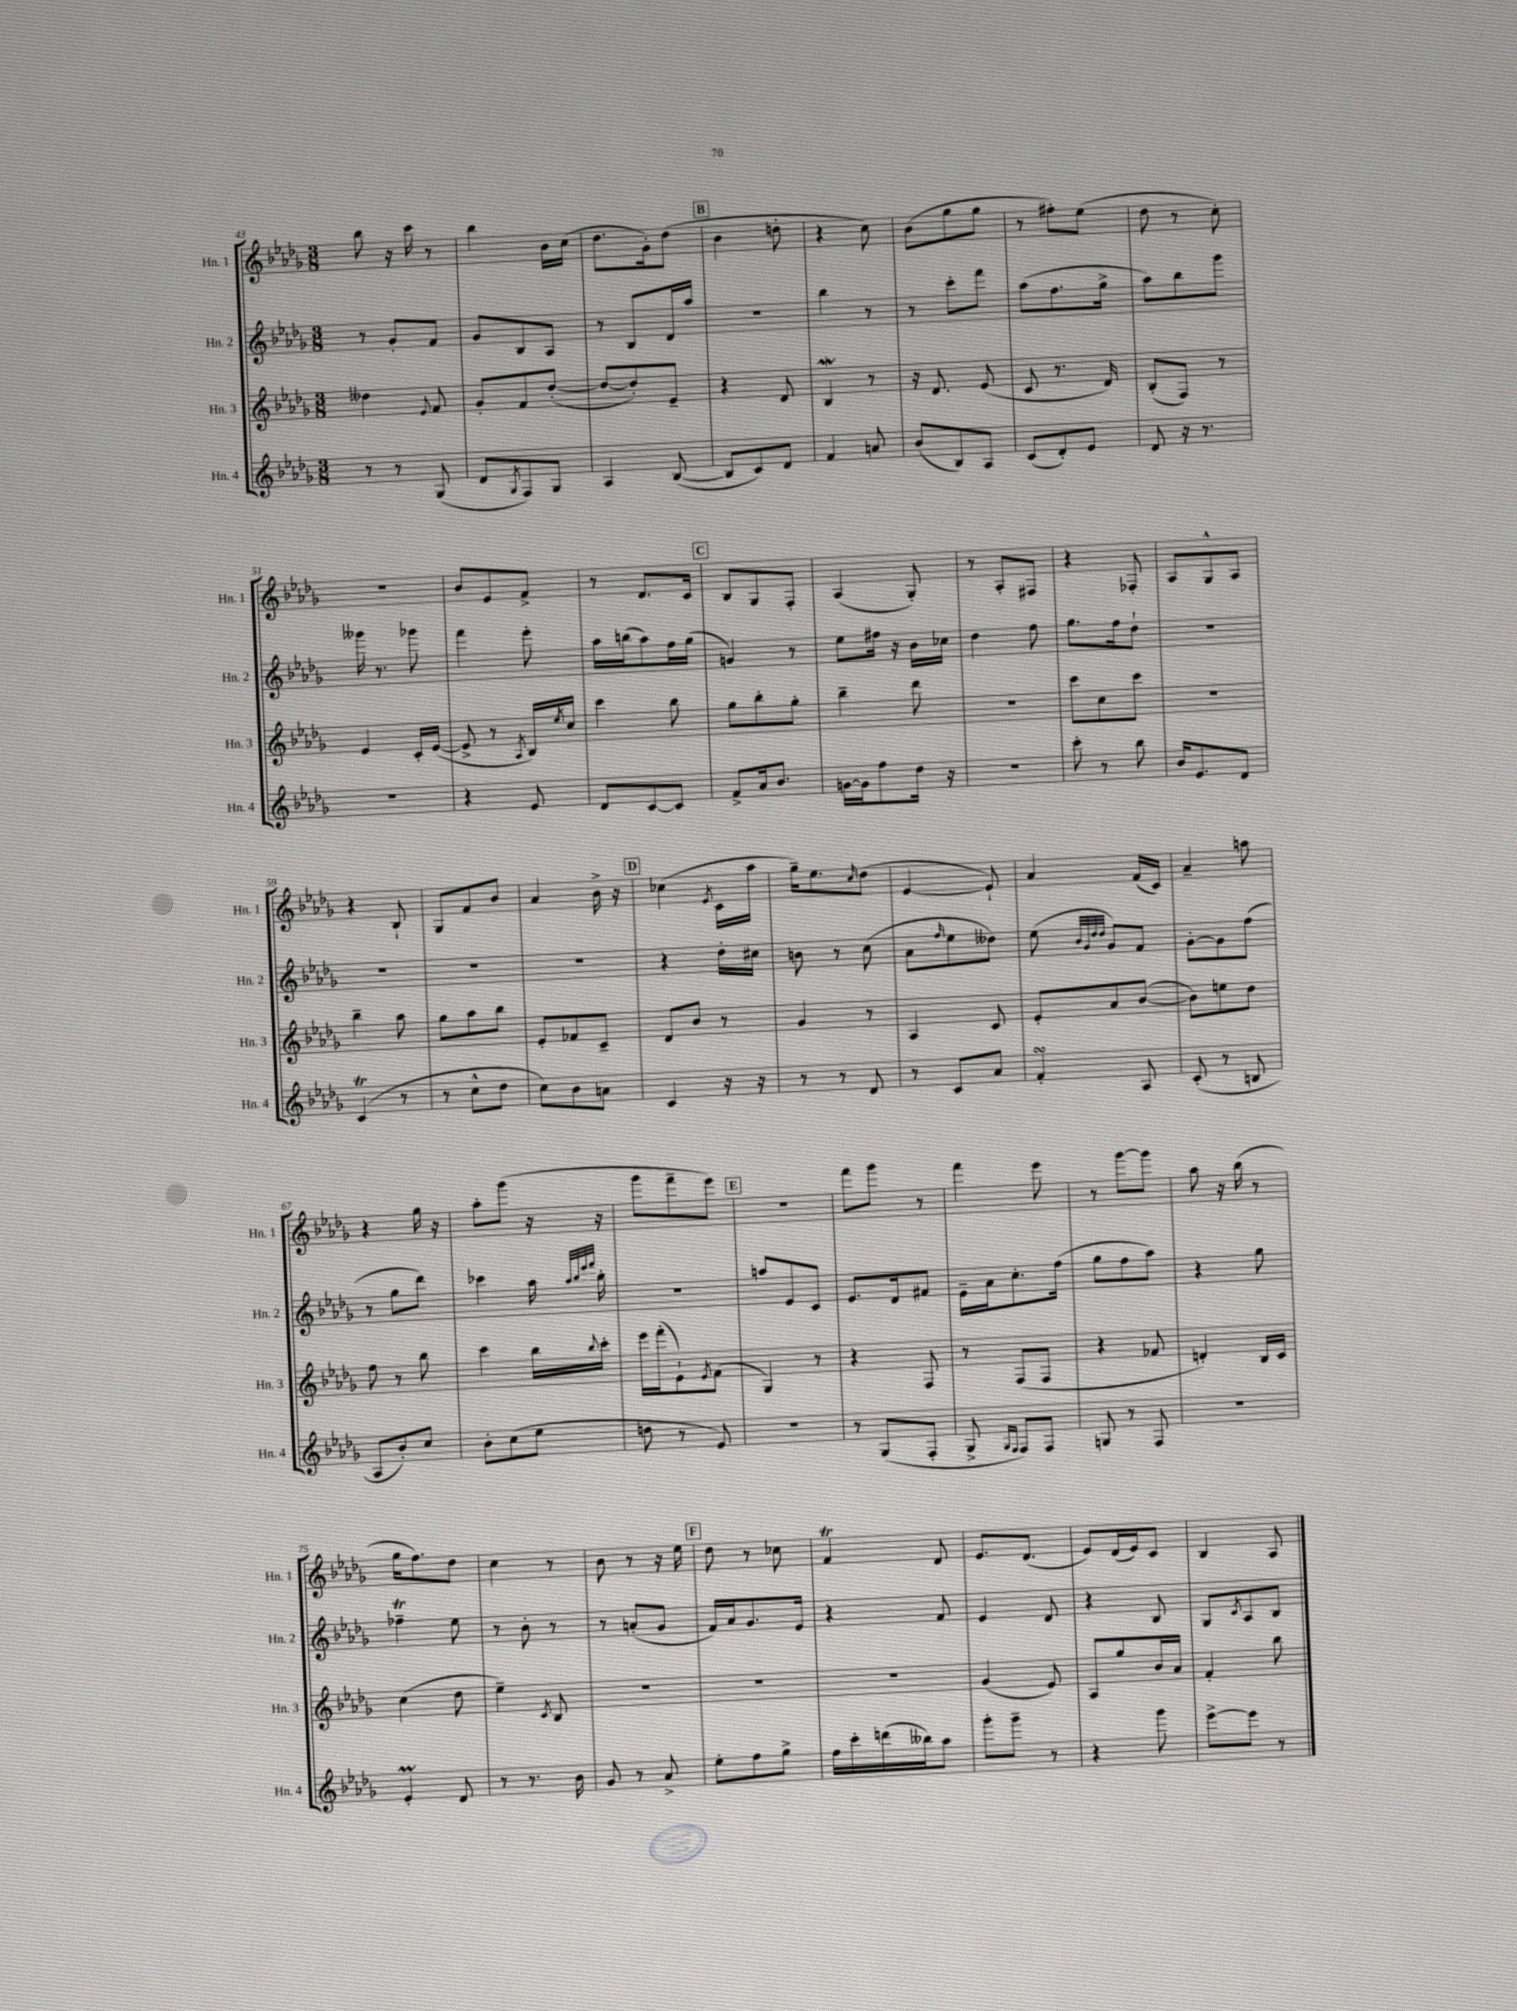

**kern	**kern	**kern	**kern
*staff4	*staff3	*staff2	*staff1
*clefG2	*clefG2	*clefG2	*clefG2
*k[b-e-a-d-g-]	*k[b-e-a-d-g-]	*k[b-e-a-d-g-]	*k[b-e-a-d-g-]
*M3/8	*M3/8	*M3/8	*M3/8
8r	4dd--	8r	8bb-
8r	.	8g-'	16r
.	.	.	16ccc
.	8qqe-	.	.
(8G-	8f	8f	8r
=	=	=	=
8d-	8g-'	8g-	4bb-
8qG-	.	.	.
8F)	8f	8B-	.
8G-	([8dd-'	8A-	16b-
.	.	.	(16cc
=	=	=	=
4A-	8dd-_	8r	8.dd-
.	8dd-'])	8B-	.
.	.	.	16g-')
([8B-	8e-~	16d-	(8dd-
.	.	16aa-	.
=	=	=	=
8B-]	4r	4.r	4b-
8c)	.	.	.
8d-	8d-	.	8dd'
=	=	=	=
4f	4B-	4bb-	4r
8a	8r	8r	8cc)
=	=	=	=
(8b-	16r	8r	(8b-
.	8.d-	.	.
8B-)	.	8ccc'	8gg-
8A-	(8e-	8fff	8gg-
=	=	=	=
(8c	8c	(8aa-	8r
8d-')	8.r	8.ff	8ff#')
8e-	.	.	(8ee-
.	16d-)	16gg-^	.
=	=	=	=
8d-	(8B-'	8aa-)	8dd-
16r	8F)	8bb-	8r
8.r	.	.	.
.	8r	8ggg-	8cc')
=	=	=	=
4.r	4e-	16ggg--	4.r
.	.	8.r	.
.	16c'	8ggg-	.
.	([16e-	.	.
=	=	=	=
4r	8e-^]	4fff	8b-
.	8r	.	8e-
.	8qA-	.	.
8e-	16B-)	8eee-'	8f^
.	8qee-	.	.
.	16cc	.	.
=	=	=	=
8d-	4ccc	16aa-	8r
.	.	(16bb	.
[8c	.	8aa-)	8.d-
8c]	8bb-	16ff	.
.	.	(16gg-	16c
=	=	=	=
8f^	8gg-	4g)	8B-
16a-	8bb-'	.	8G-
8.b-	.	.	.
.	8gg-'	8r	8F'
=	=	=	=
[16g	4bb-~	8ee-	(4A-
16g]	.	.	.
8ff	.	16ff#	.
.	.	16r	.
16dd-	8ddd-	16b-	8G-')
16r	.	16cc-	.
=	=	=	=
4.r	4.r	4dd-	8r
.	.	.	8A-'
.	.	8ff	8F#
=	=	=	=
8ccc'	8ccc	8.gg-	4r
8r	8cc	.	.
.	.	16ff	.
8bb-	8ccc	8dd-`	8F-'
=	=	=	=
16b-	4.r	4.r	8A-
8.e-	.	.	.
.	.	.	8G-^^
8d-	.	.	8A-
=	=	=	=
(4c	4bb-~	4.r	4r
8r	8aa-	.	8B-`
=	=	=	=
8r	8gg-	4.r	8G-
8cc^^	8aa-	.	8f
8dd-	8bb-	.	8b-
=	=	=	=
8cc)	8e-'	4.r	4a-
8b-	8f-	.	.
8a	8c~	.	16b-^
.	.	.	16r
=	=	=	=
4c	8d-	4r	(4cc-
.	8b-	.	.
.	.	.	8qe-
16r	8r	16dd-'	16c
16r	.	16cc#	16aa-
=	=	=	=
8r	4g-	8b	16gg-~)
.	.	.	8.ee-
8r	.	8r	.
.	.	.	16qqcc
8d-	8r	(8cc	(8dd-
=	=	=	=
8r	4A-	8a-	[4e-
.	.	16qqff	.
8c	.	8ee-	.
8a-	8c	8dd--)	8e-`])
=	=	=	=
4f'	8e-'	(8ee-	4a-
.	.	32qqb-	.
.	.	32qqg-	.
.	.	32qqdd-	.
.	.	32qqdd-	.
.	8a-	8g-)	.
8A-	([8b-	8f	(16f
.	.	.	16c)
=	=	=	=
(8c'	8b-])	[8g-'	4a-~
8r	8ee	8g-]	.
8B	8dd-	(8ff	8aa
=	=	=	=
8A-	8ff	8r	4r
8b-')	8r	8gg-	.
8cc	8bb-	8ddd-)	16gg-
.	.	.	16r
=	=	=	=
8b-'	4ccc	4ccc-	8aa-'
(8cc	.	.	(8ggg-
8ee-	16bb-	16aa-	16r
.	.	32qqaa-	.
.	.	32qqbb-	.
.	.	32qqeee-	.
.	8qqbb-	32qqfff	.
.	16ccc'	16bb-'	16r
=	=	=	=
8dd	16eee-	4.r	8ggg-
.	(16fff'	.	.
8r	8e-`)	.	8fff~
.	8qe-	.	.
8e-)	(8f	.	8eee-)
=	=	=	=
4.r	4G-)	8aa	4.r
.	.	8e-	.
.	8r	8c	.
=	=	=	=
8r	4r	8.e-	8fff
(8G-	.	.	8ggg-
.	.	16d-	.
8F'	8F	8f#	8r
=	=	=	=
8G-^	8r	16e-~	4fff
.	.	16a-	.
16qqG-	.	.	.
16qqF	.	.	.
8F)	(8F	8.cc'	.
8F	8F	.	8eee-
.	.	(16ff	.
=	=	=	=
8G	4r	8gg-	8r
8r	.	8ff	[8ggg-
8F	8f-	8aa-)	8ggg-]
=	=	=	=
4.r	4d')	4r	8aa-
.	.	.	16r
.	.	.	(16bb-
.	16B-	8gg-	8r
.	16c	.	.
=	=	=	=
4e-'	(4cc	4ff-~	16gg-
.	.	.	8.ff)
8d-	8dd-	8ee-	8dd-
=	=	=	=
8r	4ee-~)	8r	4cc
8.r	.	8b-'	.
.	8qc	.	.
.	8B-	8r	8r
16b-	.	.	.
=	=	=	=
8g-	4.r	8r	8b-
8r	.	(8a'	8r
8a-^	.	8g-	16r
.	.	.	16ee-
=	=	=	=
8ee-'	4.r	16f)	8dd-
.	.	16a-	.
8ff	.	8.g-	8r
8gg-^	.	.	8cc-
.	.	16e-	.
=	=	=	=
16ff	4.r	4r	4f
16ccc'	.	.	.
(16ddd	.	.	.
16bb--)	.	.	.
8aa-	.	8f	8d-
=	=	=	=
8ggg-'	(4g-	4e-	8.e-
8ggg-~	.	.	.
.	.	.	(8.d-
8r	8e-)	8d-	.
=	=	=	=
4r	8A-	4r	8e-)
.	8gg-	.	(16d-
.	.	.	16e-)
8ggg-	16b-	8B-	8c
.	16a-	.	.
=	=	=	=
[8eee-^	4f'	8G-	4B-
.	.	8qc	.
8eee-]	.	8A-	.
8r	8bb-	8B-	8A-
==	==	==	==
*-	*-	*-	*-
